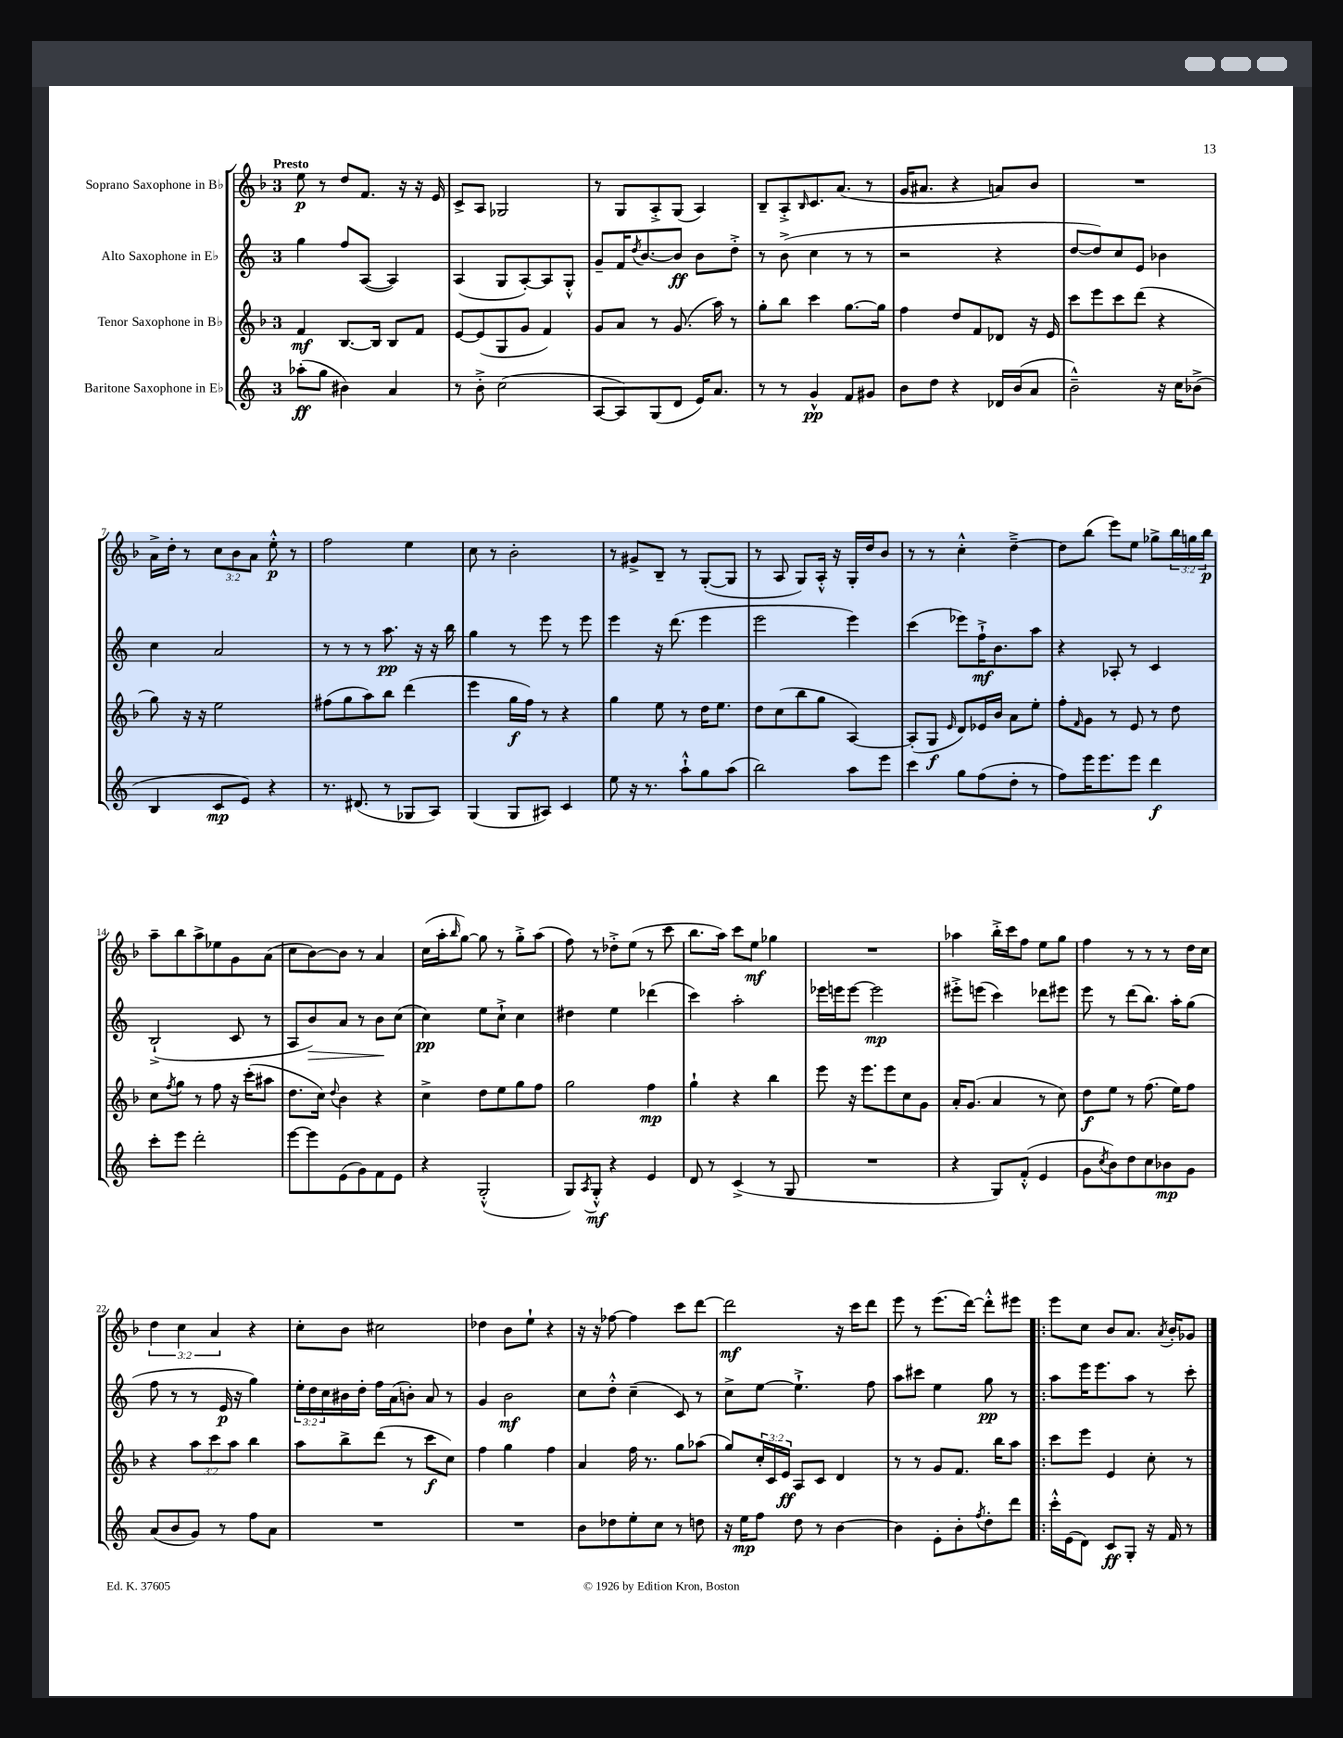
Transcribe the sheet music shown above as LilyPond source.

<<
\new StaffGroup <<
\new Staff = "s0" \with { instrumentName = "Soprano Saxophone in Bb" } {
    \clef treble \key f \major \once \override Staff.TimeSignature.style = #'single-digit \time 3/4 \override Staff.TupletNumber.text = #tuplet-number::calc-fraction-text \tempo "Presto"
    e''8\p r8 d''8 f'8. r16 r16 e'16 |
    c'8-> a8 ges2 |
    r8 g8 a8-.-> g8( a4) |
    bes8-- a8-.-> \grace { bes16 } c'8. a'8.( r8 |
    g'16 ais'8. r4 a'8) bes'8 |
    R2. |
    a'16-> d''16-. r8 \tuplet 3/2 { c''8 bes'8 a'8 } e''8-.-^\p r8 |
    f''2 e''4 |
    c''8 r8 bes'2-. |
    r8 gis'8-> bes8-- r8 g8~-.( g8 |
    r8 a8 g8) a16-.-^ r16 g16-. d''16 bes'8 |
    r8 r8 c''4-.-^ d''4~---> |
    d''8 bes''8( e'''8) e''8 ges''8-> \tuplet 3/2 { bes''16 g''16 bes''16\p } |
    a''8-- bes''8 a''8-> ees''8 g'8 a'8( |
    c''8 bes'8~) bes'8 r8 a'4 |
    c''16( a''16-. \grace { bes''16 } g''8~) g''8 r8 g''8-.-> a''8( |
    f''8) r8 des''8-.-> e''8( r8 c'''8 |
    bes''8. a''16) c'''8 e''8\mf ges''4 |
    R2. |
    aes''4 bes''16-.-> c'''16 f''8 e''8 g''8 |
    f''4 r8 r8 r8 d''16 c''16 |
    \tuplet 3/2 { d''4 c''4 a'4 } r4 |
    c''8-. bes'8 cis''2 |
    des''4 bes'8 e''8-! r4 |
    r16 r16 fes''8~ fes''4 c'''8 d'''8~ |
    d'''2\mf r16 c'''16 d'''8 |
    e'''8 r8 e'''8.( d'''16~) d'''8-.-^ eis'''8 |
    \bar ".|:" e'''8 c''8 bes'8 a'8. \acciaccatura { a'8 } bes'16-. ges'8 \bar "|." |
}
\new Staff = "s1" \with { instrumentName = "Alto Saxophone in Eb" } {
    \clef treble \key c \major \once \override Staff.TimeSignature.style = #'single-digit \time 3/4 \override Staff.TupletNumber.text = #tuplet-number::calc-fraction-text
    g''4 f''8 a8~( a4) |
    a4( g8 a8~-.) a8 g8-.-^ |
    g'8-- f'16 \acciaccatura { d''8 } b'8.~ b'8\ff b'8 d''8-.-> |
    r8 b'8->( c''4 r8 r8 |
    r2 r4 |
    d''8~ d''8) c''8 e'8 bes'4 |
    c''4 a'2 |
    r8 r8 r8 a''8.\pp r16 r16 b''16 |
    g''4 r8 e'''8 r8 e'''8 |
    e'''4 r16 d'''8.( e'''4 |
    e'''2 e'''4) |
    c'''4( ees'''8) f''16-!->\mf b'8. a''8 |
    r4 aes8-. r8 c'4 |
    b2-!->( c'8 r8 |
    a8 b'8\>) a'8 r8 b'8\! c''8( |
    c''4\pp) e''8 c''8-!-> c''4 |
    dis''4 e''4 des'''4( |
    c'''4) a''2-. |
    ees'''16 e'''16 e'''8~ e'''2\mp |
    eis'''8-.-> e'''8( c'''4) des'''8 eis'''8 |
    e'''8 r8 d'''8( b''8.) a''16-. g''8( |
    f''8 r8 r8 e'16\p r16 g''4) |
    \tuplet 3/2 { e''16-. d''16 c''16 } bis'16 d''16-. f''16 a'16( b'8-.) a'8 r8 |
    g'4 b'2\mf |
    c''8 d''8-.-^ c''4--( c'8) r8 |
    c''8-> e''8~ e''4.-!-> f''8 |
    a''8 cis'''8 e''4 g''8\pp r8 |
    \bar ".|:" a''8 e'''16 e'''8. a''8 r8 c'''8-. \bar "|." |
}
\new Staff = "s2" \with { instrumentName = "Tenor Saxophone in Bb" } {
    \clef treble \key f \major \once \override Staff.TimeSignature.style = #'single-digit \time 3/4 \override Staff.TupletNumber.text = #tuplet-number::calc-fraction-text
    f'4\mf bes8.~ bes16 bes8 f'8 |
    e'8~ e'8( g8 g'8 f'4) |
    g'8 a'8 r8 g'8.( a''16) r8 |
    g''8-. bes''8 c'''4 g''8.~ g''16 |
    f''4 d''8 f'8 des'8 r16 e'16 |
    c'''8 e'''8 c'''8 d'''8( r4 |
    g''8) r16 r16 e''2 |
    fis''8( g''8 a''8) bes''8 d'''4( |
    e'''4 g''16\f f''16) r8 r4 |
    g''4 e''8 r8 d''16 e''8. |
    d''8 c''8( bes''8 g''8 a4~) |
    a8-.( g8\f \grace { e'16 } d'8) ees'16 bes'16 a'8 e''8-. |
    f''8-. \grace { f'16 } g'8 r8 e'8 r8 d''8 |
    c''8 \acciaccatura { f''8 } g''8 r8 f''8 r16 c'''16-.( ais''8 |
    d''8. c''16) \appoggiatura { d''8 } bes'4 r4 |
    c''4-> d''8 e''8 g''8 f''8 |
    g''2 f''4\mp |
    g''4-! r4 bes''4 |
    e'''8 r16 e'''8. e'''8 c''8 g'8 |
    a'16-. g'8.( a'4 r8 c''8) |
    d''8\f e''8 r8 f''8.( e''16) f''8 |
    r4 \tuplet 3/2 { a''8 c'''8 a''8 } bes''4 |
    a''8 bes''8-> d'''8( r8 c'''8\f c''8) |
    f''4 g''4 f''4 |
    a'4 f''16 r8. g''8 aes''8( |
    g''8) \tuplet 3/2 { c''16-. c'16 e'16\ff } a8 c'8 d'4 |
    r8 r8 g'8 f'8. bes''16 a''8 |
    \bar ".|:" c'''8 e'''8 e'4 c''8-. r8 \bar "|." |
}
\new Staff = "s3" \with { instrumentName = "Baritone Saxophone in Eb" } {
    \clef treble \key c \major \once \override Staff.TimeSignature.style = #'single-digit \time 3/4
    aes''8-.\ff( g''8 bis'4) a'4 |
    r8 b'8-.-> c''2( |
    a8~ a8) g8( d'8 e'16) a'8. |
    r8 r8 g'4-^\pp f'8 gis'8 |
    b'8 d''8 r4 des'16 b'16( a'8 |
    b'2---^) r16 c''16 bes'8->( |
    b4 c'8\mp e'8) r4 |
    r8. dis'8.( r8 ges8 a8) |
    g4( g8 ais8) c'4 |
    e''8 r16 r8. a''8-!-^ g''8 a''8( |
    b''2) a''8 e'''8 |
    c'''4 g''8 f''8( d''8-. r8 |
    f''8) e'''16 e'''8. e'''8 d'''4\f |
    c'''8-. e'''8 d'''2-. |
    e'''8~ e'''8 e'8( g'8) f'8 e'8 |
    r4 g2-.-^( |
    g8) \acciaccatura { a8 } g8-.-^\mf r4 e'4 |
    d'8 r8 c'4->( r8 g8 |
    R2. |
    r4 g8) f'8-.-^( e'4 |
    g'8 \acciaccatura { c''8 } b'8) d''8 c''8 bes'8\mp g'8 |
    a'8( b'8 g'8) r8 f''8 a'8 |
    R2. |
    R2. |
    b'8 des''8 e''8-. c''8 r8 d''8 |
    r16 e''16\mp f''8 d''8 r8 b'4~ |
    b'4 e'8-. b'8-. \acciaccatura { f''8 } d''8-. d'''8 |
    \bar ".|:" c'''16-.-^ e'16( d'8) c'8\ff g8-. r16 f'16 r8 \bar "|." |
}
>>
>>
